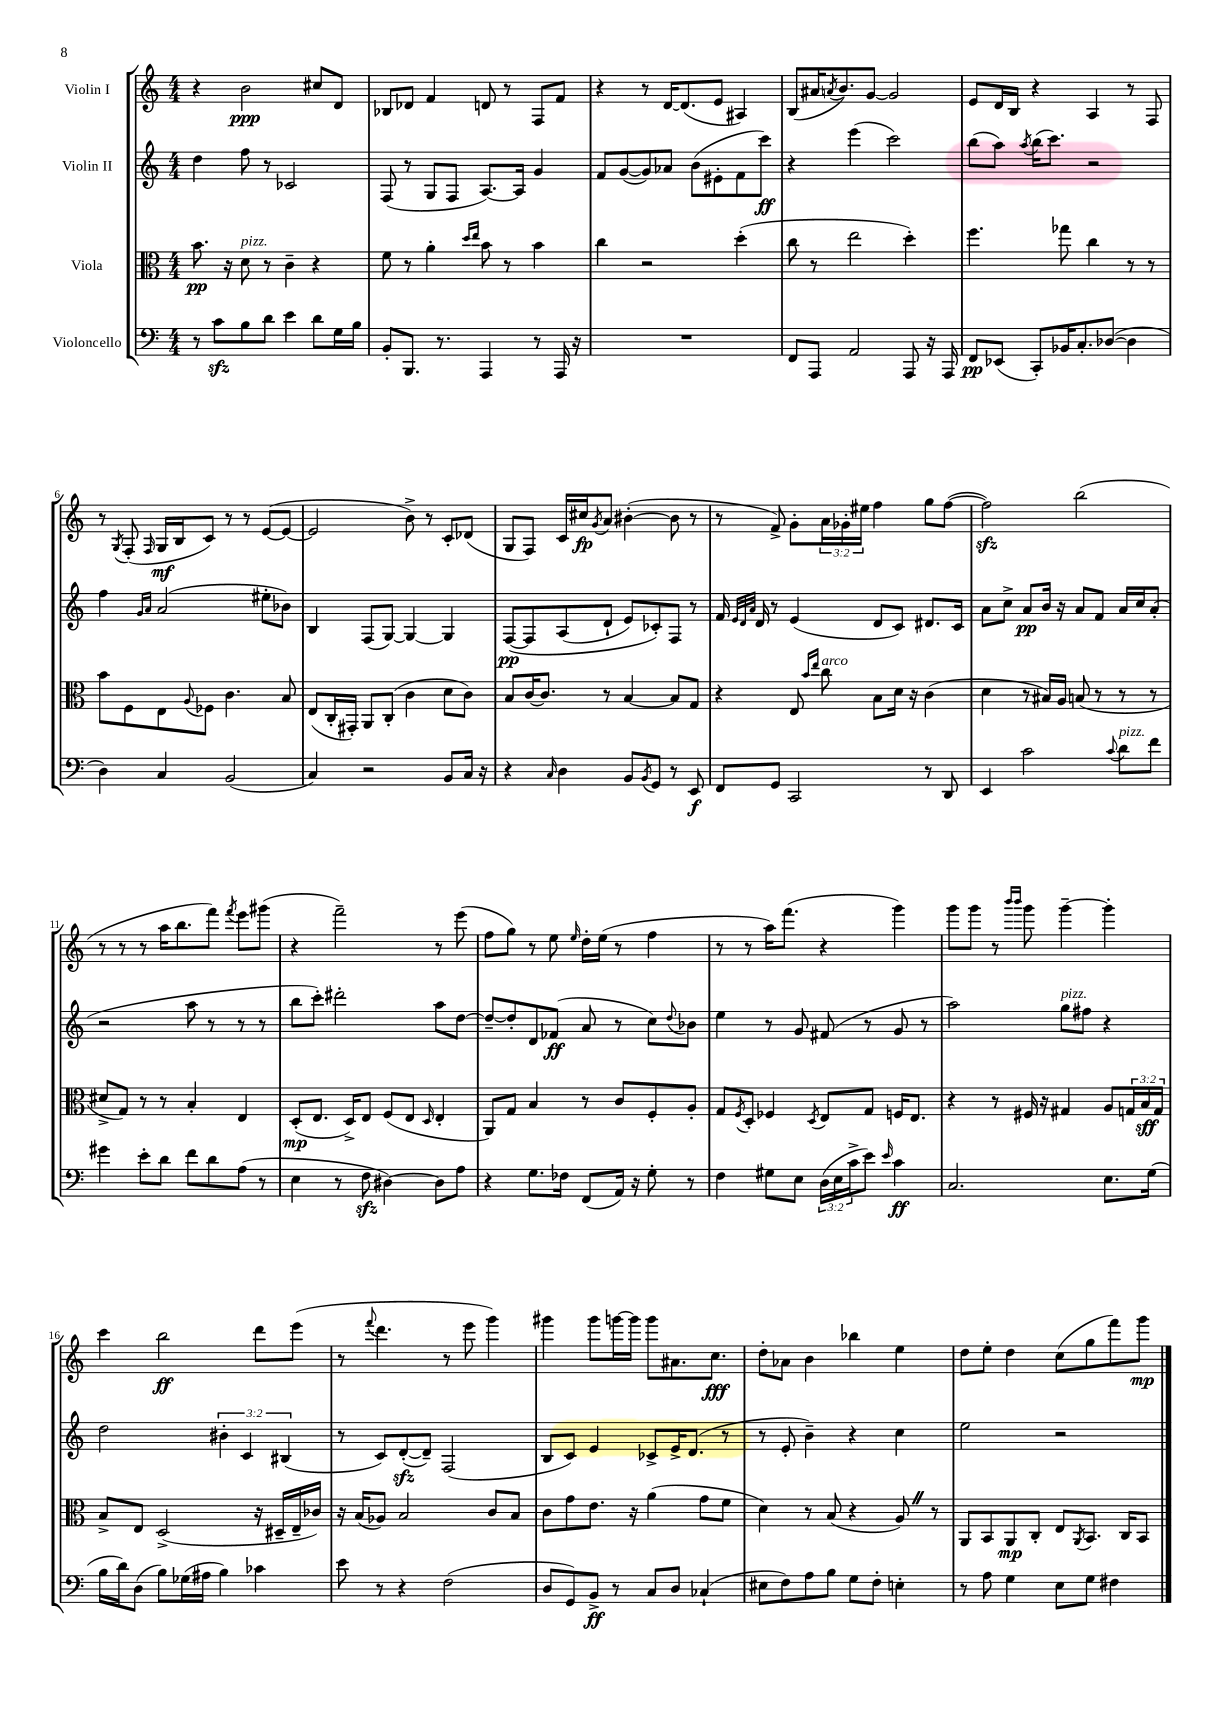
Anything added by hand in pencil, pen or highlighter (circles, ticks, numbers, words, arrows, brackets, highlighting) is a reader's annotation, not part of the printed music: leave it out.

**kern	**dynam	**kern	**dynam	**kern	**dynam	**kern	**dynam
*part4	*part4	*part3	*part3	*part2	*part2	*part1	*part1
*staff4	*staff4	*staff3	*staff3	*staff2	*staff2	*staff1	*staff1
*I"Violoncello	*	*I"Viola	*	*I"Violin II	*	*I"Violin I	*
*clefF4	*	*clefC3	*	*clefG2	*	*clefG2	*
*k[]	*	*k[]	*	*k[]	*	*k[]	*
*M4/4	*	*M4/4	*	*M4/4	*	*M4/4	*
=1	=1	=1	=1	=1	=1	=1	=1
8r	.	8.b\	pp	4dd\	.	4r	.
8czz\L	.	.	.	.	.	.	.
.	.	16r	.	.	.	.	.
!	!	!LO:TX:a:i:t=pizz.	!	!	!	!	!
8B\	.	8d\	.	8ff\	.	2b\	ppp
8d\J	.	8r	.	8r	.	.	.
4e\	.	4c~\	.	2c-X/	.	.	.
8d\L	.	4r	.	.	.	8cc#X/L	.
16G\L	.	.	.	.	.	8d/J	.
16B\JJ	.	.	.	.	.	.	.
=2	=2	=2	=2	=2	=2	=2	=2
8BB'/L	.	8f\	.	(8F/	.	8B-X/L	.
8.BBB/J	.	8r	.	8r	.	8d-X/J	.
.	.	4a'\	.	8G/L	.	4f/	.
8.r	.	.	.	.	.	.	.
.	.	.	.	8F/J	.	.	.
.	.	16qqdd/LL	.	.	.	.	.
.	.	16qqee/JJ	.	.	.	.	.
4AAA/	.	8b\	.	[8.A/L)	.	8dn/	.
.	.	8r	.	.	.	8r	.
.	.	.	.	16A/Jk]	.	.	.
8r	.	4b\	.	4g/	.	8F/L	.
16AAA/	.	.	.	.	.	8f/J	.
16r	.	.	.	.	.	.	.
=3	=3	=3	=3	=3	=3	=3	=3
1r	.	4cc\	.	8f/L	.	4r	.
.	.	.	.	([8g/	.	.	.
.	.	2r	.	8g/])	.	8r	.
.	.	.	.	8a-X/J	.	[16d/KL	.
.	.	.	.	.	.	(8.d/]	.
.	.	.	.	(8b\L	.	.	.
.	.	.	.	8e#X'\	.	8e/J	.
.	.	(4dd'\	.	8f\	.	4A#X/)	.
.	.	.	.	8ccc\J)	ff	.	.
=4	=4	=4	=4	=4	=4	=4	=4
8FF/L	.	8cc\	.	4r	.	(8B/L	.
8AAA/J	.	8r	.	.	.	16a#X/K	.
.	.	.	.	.	.	8qan/	.
.	.	.	.	.	.	8.b/)	.
2AA/	.	2ee\	.	(4eee\	.	.	.
.	.	.	.	.	.	[8g/J	.
.	.	.	.	2ccc\)	.	2g/]	.
8AAA/	.	4dd'\)	.	.	.	.	.
16r	.	.	.	.	.	.	.
16AAA/	.	.	.	.	.	.	.
=5	=5	=5	=5	=5	=5	=5	=5
8FF/L	pp	4.ff\	.	(8bb\L	.	8e/L	.
(8EE-X/J	.	.	.	8aa\J)	.	16d/L	.
.	.	.	.	.	.	16B/JJ	.
.	.	.	.	8qaa/	.	.	.
8CC'/L)	.	.	.	(16bb\KL	.	4r	.
.	.	.	.	8.ccc\J)	.	.	.
16BB-X/K	.	8gg-X\	.	.	.	.	.
8.C'/	.	.	.	.	.	.	.
.	.	4cc\	.	2r	.	4A/	.
([8D-X/J	.	.	.	.	.	.	.
4D-\]	.	8r	.	.	.	8r	.
.	.	8r	.	.	.	8F/	.
!!LO:LB:g=z
=6	=6	=6	=6	=6	=6	=6	=6
4D\)	.	8b\L	.	4ff\	.	8r	.
.	.	.	.	.	.	8qG/	.
.	.	8F\	.	.	.	(8F'/	.
.	.	.	.	16qqg/LL	.	.	.
.	.	.	.	16qqa/JJ	.	16qqF/	.
4C/	.	8E\	.	(2a/	.	16G/LL	mf
.	.	.	.	.	.	16B/J	.
.	.	8qqA/	.	.	.	.	.
.	.	8F-X\J	.	.	.	8c/J)	.
(2BB/	.	4.c\	.	.	.	8r	.
.	.	.	.	.	.	8r	.
.	.	.	.	8ee#X'\L	.	([8e/L	.
.	.	8B/	.	8b-X\J)	.	8e/J_	.
=7	=7	=7	=7	=7	=7	=7	=7
4C/)	.	(8E/L	.	4B/	.	2e/]	.
.	.	16C'/L	.	.	.	.	.
.	.	16GG#X'/JJ)	.	.	.	.	.
2r	.	8AA/L	.	(8F/L	.	.	.
.	.	(8C'/J	.	[8G/J)	.	.	.
.	.	4c\	.	4G/_	.	8b^\)	.
.	.	.	.	.	.	8r	.
8BB/L	.	8d\L	.	4G/]	.	8c'/L	.
16C/Jk	.	8c\J)	.	.	.	(8d-X/J	.
16r	.	.	.	.	.	.	.
=8	=8	=8	=8	=8	=8	=8	=8
4r	.	8B/L	.	([8F/L	pp	8G/L	.
.	.	[16c/K	.	8F/]	.	8F/J)	.
.	.	8.c/J]	.	.	.	.	.
16qqC/	.	.	.	.	.	.	.
4D\	.	.	.	(8A/	.	16c/LL	.
.	.	.	.	.	.	16cc#X/J	fp
.	.	.	.	.	.	8qg/	.
.	.	8r	.	8d`/J	.	8a/J	.
8BB/L	.	[4B/	.	8e/L)	.	([4b#X'\	.
8qBB/	.	.	.	.	.	.	.
8GG/J	.	.	.	8c-X'/)	.	.	.
8r	.	8B/L]	.	8F/J	.	8b#\]	.
8EE/	f	8G/J	.	8r	.	8r	.
=9	=9	=9	=9	=9	=9	=9	=9
8FF/L	.	4r	.	16f/	.	8r	.
.	.	.	.	32qqe/LLL	.	.	.
.	.	.	.	32qqd/	.	.	.
.	.	.	.	32qqa/JJJ	.	.	.
.	.	.	.	16d/	.	.	.
8GG/J	.	.	.	8r	.	8f^/)	.
2CC/	.	8E/	.	(4e/	.	8g'\L	.
.	.	16qqb/LL	.	.	.	.	.
.	.	16qqee/JJ	.	.	.	.	.
!	!	!LO:TX:a:i:t=arco	!	!	!	!	!
.	.	8cc\	.	.	.	24a\L	.
.	.	.	.	.	.	24g-X'\	.
.	.	.	.	.	.	24ee#X\JJ	.
.	.	8B\L	.	8d/L	.	4ff\	.
.	.	16d\Jk	.	8c/J)	.	.	.
.	.	16r	.	.	.	.	.
8r	.	(4c\	.	8.d#X/L	.	8gg\L	.
8DD/	.	.	.	.	.	([8ff\J	.
.	.	.	.	16c/Jk	.	.	.
=10	=10	=10	=10	=10	=10	=10	=10
4EE/	.	4d\	.	8a\L	.	2ffzz\])	.
.	.	.	.	8cc^\J	.	.	.
2c\	.	8r	.	8a/L	pp	.	.
.	.	16B#X/LL)	.	16b/Jk	.	.	.
.	.	16A/JJ	.	16r	.	.	.
.	.	(8Bn/	.	8a/L	.	(2bb\	.
.	.	8r	.	8f/J	.	.	.
8qqc/	.	.	.	.	.	.	.
!LO:TX:a:i:t=pizz.	!	!	!	!	!	!	!
8d\L	.	8r	.	16a/LL	.	.	.
.	.	.	.	16cc/J	.	.	.
8f\J	.	8r	.	(8a'/J	.	.	.
!!LO:LB:g=z
=11	=11	=11	=11	=11	=11	=11	=11
4g#X\	.	8d#X^/L	.	2r	.	8r	.
.	.	8G/J)	.	.	.	8r	.
8e'\L	.	8r	.	.	.	8r	.
8d\J	.	8r	.	.	.	16aa\KL	.
.	.	.	.	.	.	8.bb\	.
8f\L	.	4B'/	.	8aa\	.	.	.
8d\	.	.	.	8r	.	8fff\J)	.
.	.	.	.	.	.	8qfff/	.
(8A\J	.	4E/	.	8r	.	8eee\L	.
8r	.	.	.	8r	.	(8ggg#X\J	.
=12	=12	=12	=12	=12	=12	=12	=12
4E\	.	(8D'/L	mp	8bb\L	.	4r	.
.	.	8.E/J	.	8ccc'\J)	.	.	.
8r	.	.	.	2ddd#X'\	.	2fff~\)	.
.	.	16D^/KL)	.	.	.	.	.
8Fzz\	.	8E/J	.	.	.	.	.
[4D#X\)	.	(8F/L	.	.	.	.	.
.	.	8E/J	.	.	.	.	.
.	.	16qqD/	.	.	.	.	.
8D#\L]	.	4E'/	.	8aa\L	.	8r	.
8A\J	.	.	.	[8dd\J	.	(8eee\	.
=13	=13	=13	=13	=13	=13	=13	=13
4r	.	8AA/L)	.	8dd~/L_	.	8ff\L	.
.	.	8G/J	.	8dd'/]	.	8gg\J)	.
8.G\L	.	4B/	.	8d/	.	8r	.
.	.	.	.	(8f-X/J	ff	8ee\	.
16F-X\Jk	.	.	.	.	.	.	.
.	.	.	.	.	.	16qqee/	.
(8FF/L	.	8r	.	8a/	.	16dd'\LL	.
.	.	.	.	.	.	(16ee\JJ	.
16AA/Jk)	.	8c/L	.	8r	.	8r	.
16r	.	.	.	.	.	.	.
8G'\	.	8F'/	.	8cc\L)	.	4ff\	.
.	.	.	.	8qqdd/	.	.	.
8r	.	8A'/J	.	8b-X\J	.	.	.
=14	=14	=14	=14	=14	=14	=14	=14
4F\	.	8G/L	.	4ee\	.	8r	.
.	.	8qF/	.	.	.	.	.
.	.	8D'/J	.	.	.	8r	.
8G#X\L	.	4F-X/	.	8r	.	16aa\KL)	.
.	.	.	.	.	.	(8.fff\J	.
8E\J	.	.	.	8g/	.	.	.
.	.	8qD/	.	.	.	.	.
(24D\LL	.	8E/L	.	(8f#X/	.	4r	.
24E\	.	.	.	.	.	.	.
24c^\J	.	.	.	.	.	.	.
8e\J)	.	8G/J	.	8r	.	.	.
16qqe/	.	.	.	.	.	.	.
4c\	ff	16Fn/KL	.	8g/	.	4ggg\)	.
.	.	8.E/J	.	.	.	.	.
.	.	.	.	8r	.	.	.
=15	=15	=15	=15	=15	=15	=15	=15
2.C/	.	4r	.	2aa\)	.	8ggg\L	.
.	.	.	.	.	.	8ggg\J	.
.	.	8r	.	.	.	8r	.
.	.	.	.	.	.	16qqbbb/LL	.
.	.	.	.	.	.	16qqbbb/JJ	.
.	.	16F#X/	.	.	.	8ggg\	.
.	.	16r	.	.	.	.	.
!	!	!	!	!LO:TX:a:i:t=pizz.	!	!	!
.	.	4G#X/	.	8gg\L	.	[4ggg~\	.
.	.	.	.	8ff#X\J	.	.	.
8.E\L	.	8A/L	.	4r	.	4ggg'\]	.
.	.	24Gn/L	.	.	.	.	.
.	.	24B/	sff	.	.	.	.
(16G\Jk	.	.	.	.	.	.	.
.	.	24G/JJ	.	.	.	.	.
!!LO:LB:g=z
=16	=16	=16	=16	=16	=16	=16	=16
16B\LL	.	8B^/L	.	2dd\	.	4ccc\	.
16d\J)	.	.	.	.	.	.	.
(8D\J	.	8E/J	.	.	.	.	.
8B\L)	.	(2D^/	.	.	.	2bb\	ff
(16G-X\L	.	.	.	.	.	.	.
16A#X\JJ	.	.	.	.	.	.	.
4B\)	.	.	.	6b#X'\	.	.	.
.	.	.	.	6c/	.	.	.
4c-X\	.	16r	.	.	.	8ddd\L	.
.	.	16D#X~/LL	.	.	.	.	.
.	.	.	.	(6B#X/	.	.	.
.	.	16E~/	.	.	.	(8eee\J	.
.	.	16c-X/JJ)	.	.	.	.	.
=17	=17	=17	=17	=17	=17	=17	=17
8e\	.	16r	.	8r	.	8r	.
.	.	(16B/KL	.	.	.	.	.
.	.	.	.	.	.	8qqfff/	.
8r	.	8A-X/J)	.	8c/L)	.	4.ddd\	.
4r	.	2B/	.	([8dzz'/	.	.	.
.	.	.	.	8d~/J])	.	.	.
(2F\	.	.	.	(2F/	.	8r	.
.	.	.	.	.	.	8eee\	.
.	.	8c/L	.	.	.	4ggg\)	.
.	.	8B/J	.	.	.	.	.
=18	=18	=18	=18	=18	=18	=18	=18
8D/L	.	8c\L	.	8B/L	.	4ggg#X\	.
8GG/)	.	8g\	.	8c/J)	.	.	.
8BB^/J	ff	8.e\J	.	4e/	.	8ggg#\L	.
8r	.	.	.	.	.	[16gggn\L	.
.	.	16r	.	.	.	16ggg\JJ]	.
8C/L	.	(4a\	.	8c-X^/L	.	8ggg\L	.
8D/J	.	.	.	16e^/K	.	8.a#X\	.
.	.	.	.	(8.d/J	.	.	.
(4C-X`/	.	8g\L	.	.	.	.	.
.	.	.	.	.	.	8.cc\J	fff
.	.	8f\J	.	8r	.	.	.
=19	=19	=19	=19	=19	=19	=19	=19
8E#X\L	.	4d\)	.	8r	.	8dd'\L	.
8F\)	.	.	.	8e'/	.	8a-X\J	.
8A\	.	8r	.	4b~\)	.	4b\	.
8B\J	.	(8B/	.	.	.	.	.
8G\L	.	4r	.	4r	.	4bb-X\	.
8F'\J	.	.	.	.	.	.	.
4En'\	.	8AZ/)	.	4cc\	.	4ee\	.
.	.	8r	.	.	.	.	.
=20	=20	=20	=20	=20	=20	=20	=20
8r	.	8AA/L	.	2ee\	.	8dd\L	.
8A\	.	8BB/	.	.	.	8ee'\J	.
4G\	.	8AA/	mp	.	.	4dd\	.
.	.	8C'/J	.	.	.	.	.
8E\L	.	8E/L	.	2r	.	(8cc\L	.
.	.	8qAA/	.	.	.	.	.
8G\J	.	8.BB/J	.	.	.	8gg\	.
4F#X\	.	.	.	.	.	8fff\)	.
.	.	16C/KL	.	.	.	.	.
.	.	8BB/J	.	.	.	8ggg\J	mp
==	==	==	==	==	==	==	==
*-	*-	*-	*-	*-	*-	*-	*-
